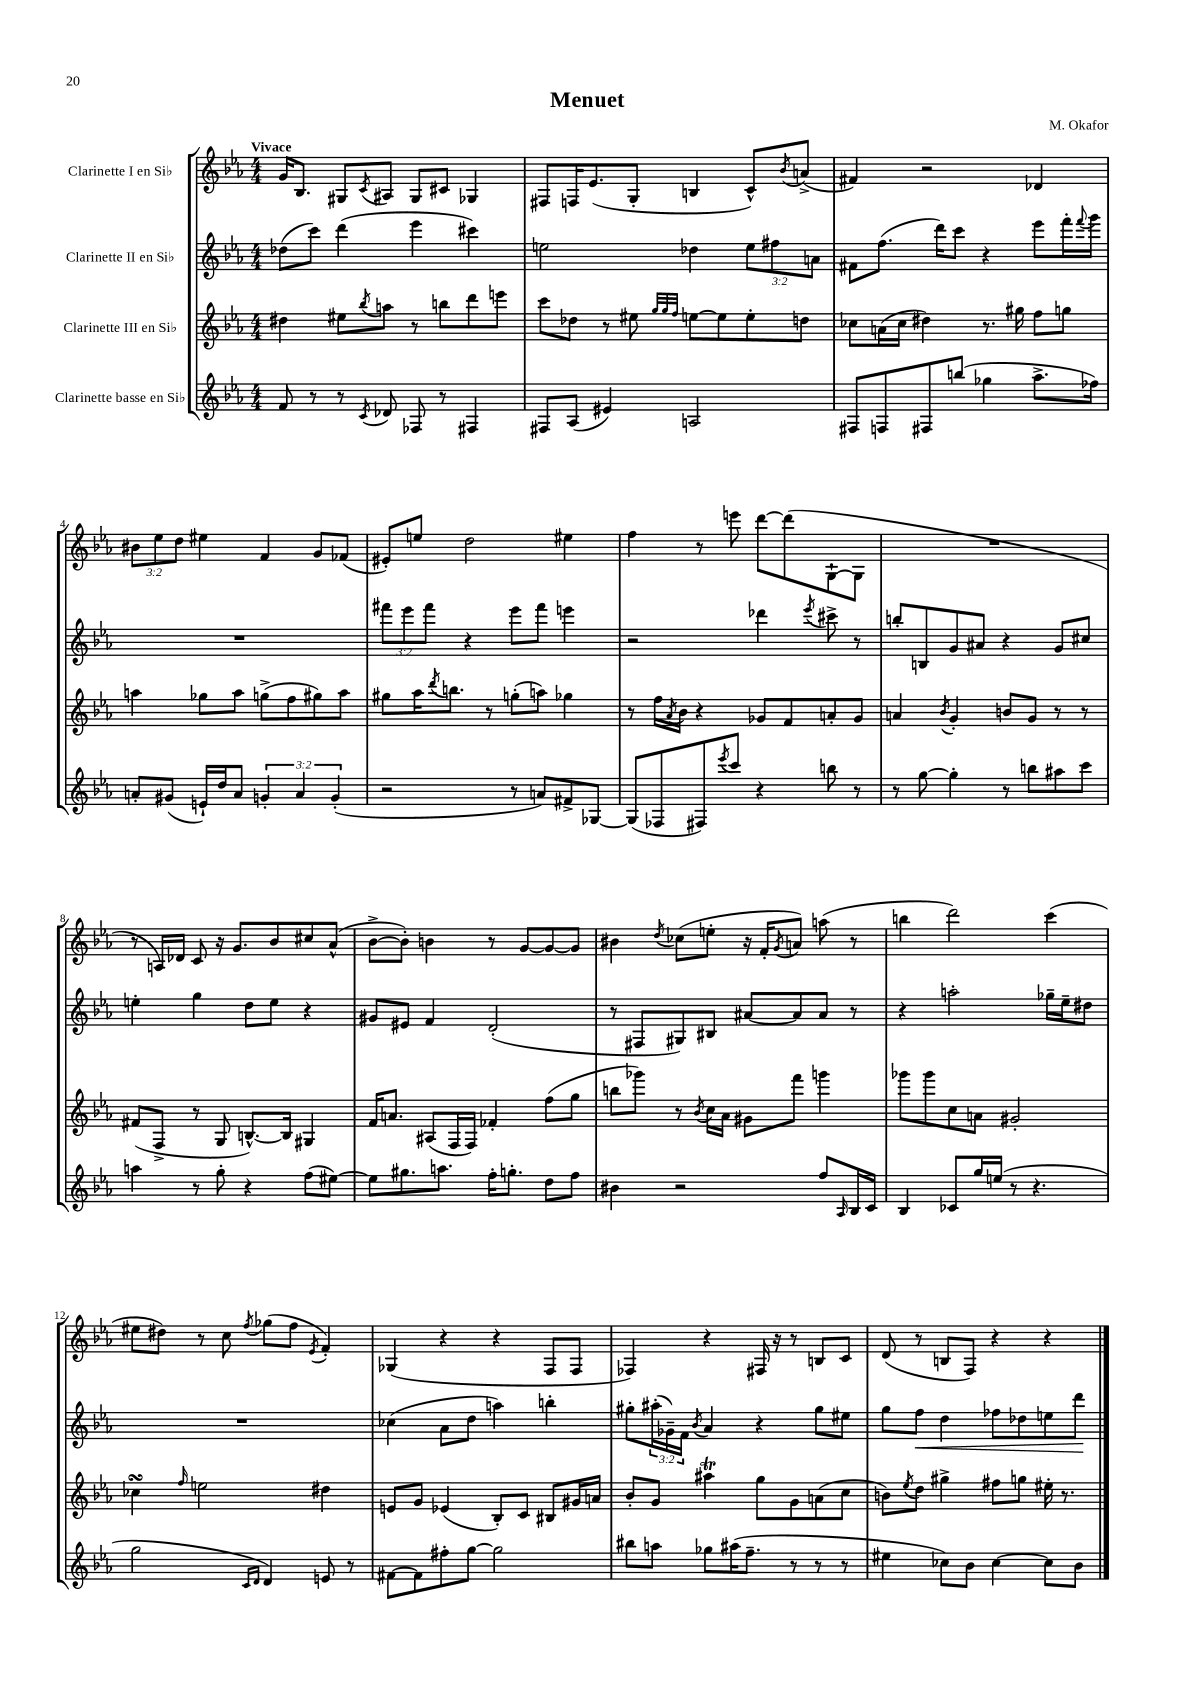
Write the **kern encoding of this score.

**kern	**kern	**kern	**dynam	**kern
*part4	*part3	*part2	*part2	*part1
*staff4	*staff3	*staff2	*staff2	*staff1
*I"Clarinette basse en Si♭	*I"Clarinette III en Si♭	*I"Clarinette II en Si♭	*	*I"Clarinette I en Si♭
*clefG2	*clefG2	*clefG2	*	*clefG2
*k[b-e-a-]	*k[b-e-a-]	*k[b-e-a-]	*	*k[b-e-a-]
*M4/4	*M4/4	*M4/4	*	*M4/4
=1	=1	=1	=1	=1
!	!	!	!	!LO:TX:a:B:t=Vivace
8f/	4dd#X\	(8dd-X\L	.	16g/KL
.	.	.	.	8.B-/J
8r	.	8ccc\J)	.	.
8r	8ee#X\L	(4ddd\	.	8G#X/L
8qc/	8qbb-/	.	.	8qc/
8d-X/	8aan\J	.	.	8A#X/J
8F-X/	8r	4eee-\	.	8G#/L
8r	8bbn\L	.	.	8c#X/J
4F#X/	8ddd\	4ccc#X\)	.	4G-X/
.	8eeen\J	.	.	.
=2	=2	=2	=2	=2
8F#X/L	8ccc\L	2een\	.	8F#X/L
(8A-/J	8dd-X\J	.	.	16Fn/K
.	.	.	.	(8.e-/
4e#X/)	8r	.	.	.
.	8ee#X\	.	.	8G'/J
.	32qqgg/LLL	.	.	.
.	32qqgg/	.	.	.
.	32qqff/JJJ	.	.	.
2An/	[8een\L	4dd-X\	.	4Bn/
.	8ee\]	.	.	.
.	8ee'\	12ee\L	.	8c^^/L)
.	.	12ff#X\	.	.
.	.	.	.	8qb-/
.	8ddn\J	.	.	(8an^/J
.	.	12an\J	.	.
=3	=3	=3	=3	=3
8F#X/L	8cc-X\L	8f#X\L	.	4f#X/)
8Fn/	(16an\L	(8.ff\J	.	.
.	16cc-\JJ	.	.	.
8F#X/	4dd#X\)	.	.	2r
.	.	16ddd\KL)	.	.
(8bbn/J	.	8ccc\J	.	.
4gg-X\	8.r	4r	.	.
.	16gg#X\	.	.	.
8.aa-^\L	8ff\L	8eee-\L	.	4d-X/
.	8ggn\J	16fff'\L	.	.
.	.	8qqfff/	.	.
16ff-X\Jk)	.	16ggg\JJ	.	.
!!LO:LB:g=z
=4	=4	=4	=4	=4
8an'/L	4aan\	1r	.	12b#X\L
.	.	.	.	12ee-\
(8g#X/J	.	.	.	.
.	.	.	.	12dd\J
16en`/LL)	8gg-X\L	.	.	4ee#X\
16dd/J	.	.	.	.
8a/J	8aa\J	.	.	.
6gn'/	(8ggn^\L	.	.	4f/
.	8ff\	.	.	.
6a/	.	.	.	.
.	8gg#X\)	.	.	8g/L
(6g'/	.	.	.	.
.	8aa\J	.	.	(8f-X/J
=5	=5	=5	=5	=5
2r	8gg#X\L	12fff#X\L	.	8e#X'/L)
.	.	12eee-\	.	.
.	16aa-\K	.	.	8een/J
.	.	12fff#\J	.	.
.	8qddd/	.	.	.
.	8.bbn\J	.	.	.
.	.	4r	.	2dd\
.	8r	.	.	.
8r	(8ggn'\L	8eee-\L	.	.
8an/L)	8aan\J)	8fff#\J	.	.
8f#X^/	4gg-X\	4eeen\	.	4ee#X\
[8G-X/J	.	.	.	.
=6	=6	=6	=6	=6
(8G-/L]	8r	2r	.	4ff\
8F-X/	16ff\LL	.	.	.
.	8qa-/	.	.	.
.	16b-\JJ	.	.	.
8F#X/)	4r	.	.	8r
8qeee-/	.	.	.	.
8ccc/J	.	.	.	8eeen\
4r	8g-X/L	4ddd-X\	.	[8ddd\L
.	8f/	.	.	(8ddd\]
.	.	8qeee-/	.	.
8bbn\	8an'/	8ccc#X^\	.	[8G`\
8r	8g-/J	8r	.	8G\J]
=7	=7	=7	=7	=7
8r	4an/	8bbn'/L	.	1r
[8gg\	.	8Bn/	.	.
.	8qb-/	.	.	.
4gg'\]	4g'/	8g/	.	.
.	.	8a#X/J	.	.
8r	8bn/L	4r	.	.
8bbn\L	8g/J	.	.	.
8aa#X\	8r	8g/L	.	.
8ccc\J	8r	8cc#X/J	.	.
!!LO:LB:g=z
=8	=8	=8	=8	=8
4aan\	(8f#X/L	4een'\	.	8r
.	8F^/J	.	.	16An/LL)
.	.	.	.	16d-X/JJ
8r	8r	4gg\	.	8c/
8gg'\	8G/	.	.	16r
.	.	.	.	8.g/L
4r	[8.Bn^^/L)	8dd\L	.	.
.	.	8ee\J	.	8b-/
.	16B/Jk]	.	.	.
(8ff\L	4G#X/	4r	.	8cc#X/
[8ee#X\J)	.	.	.	(8a-^^/J
=9	=9	=9	=9	=9
8ee#\L]	16f/KL	8g#X/L	.	[8b-^\L
.	8.an/J	.	.	.
8.gg#X\	.	8e#X/J	.	8b-'\J])
.	(8A#X/L	4f/	.	4bn\
8.aan\J	.	.	.	.
.	16F/L	.	.	.
.	16F/JJ)	.	.	.
16ff'\KL	4f-X'/	(2d'/	.	8r
8.ggn'\J	.	.	.	.
.	.	.	.	[8g/L
8dd\L	(8ff\L	.	.	8g/_
8ff\J	8gg\J	.	.	8g/J]
=10	=10	=10	=10	=10
4b#X\	8bbn\L	8r	.	4b#X\
.	8ggg-X\J)	8F#X/L	.	.
.	.	.	.	8qdd/
2r	8r	8G#X/)	.	(8cc-X\L
.	8qb-/	.	.	.
.	16cc\LL	8B#X/J	.	8een'\J
.	16a-\JJ	.	.	.
.	8g#X\L	[8a#X/L	.	16r
.	.	.	.	16f'/KL
.	.	.	.	8qg/
.	8fff\J	8a#/]	.	8an/J)
8ff/L	4gggn\	8a#/J	.	(8aan\
16qqA-/	.	.	.	.
16B-/L	.	8r	.	8r
16c/JJ	.	.	.	.
=11	=11	=11	=11	=11
4B-/	8ggg-X\L	4r	.	4bbn\
.	8ggg-\	.	.	.
8c-X/L	8cc\	2aan'\	.	2ddd\)
16gg/L	8an\J	.	.	.
(16een/JJ	.	.	.	.
8r	2g#X'/	.	.	.
4.r	.	.	.	.
.	.	16gg-X~\LL	.	(4ccc\
.	.	16ee-~\J	.	.
.	.	8dd#X\J	.	.
!!LO:LB:g=z
=12	=12	=12	=12	=12
2gg\	4cc-XsSSs\	1r	.	8ee#X\L
.	.	.	.	8dd#X\J)
.	16qqff/	.	.	.
.	2een\	.	.	8r
.	.	.	.	8cc\
16qqc/LL	.	.	.	.
16qqd/JJ	.	.	.	8qff/
4d/)	.	.	.	(8gg-X\L
.	.	.	.	8ff\J
.	.	.	.	8qe-/
8en/	4dd#X\	.	.	4f'/)
8r	.	.	.	.
=13	=13	=13	=13	=13
[8f#X\L	8en/L	(4cc-X\	.	(4G-X/
8f#\]	8g/J	.	.	.
8ff#X'\	(4e-X/	8a-\L	.	4r
[8gg\J	.	8dd\J	.	.
2gg\]	8B-'/L)	4aan\)	.	4r
.	8c/J	.	.	.
.	8B#X/L	4bbn'\	.	8F/L
.	16g#X/L	.	.	8F/J
.	16an/JJ	.	.	.
=14	=14	=14	=14	=14
8bb#X\L	8b-'/L	8gg#X'\L	.	4F-X/)
8aan\J	8g/J	(24aa#X'\L	.	.
.	.	24g-X~\)	.	.
.	.	24f\JJ	.	.
.	.	8qb-/	.	.
8gg-X\L	4aa#Xt\	4a-/	.	4r
(16aa#X\K	.	.	.	.
8.ff~\J	.	.	.	.
.	8gg\L	4r	.	16F#X/
.	.	.	.	16r
8r	8g\	.	.	8r
8r	(8an\	8gg#\L	.	8Bn/L
8r	8cc\J	8ee#X\J	.	8c/J
=15	=15	=15	=15	=15
4ee#X\	8bn\L)	8gg\L	.	(8d/
.	8qee-/	.	.	.
!	!	!	!LO:HP:b	!
.	8dd\J	8ff\J	<	8r
8cc-X\L)	4gg#X^\	4dd\	.	8Bn/L
8b-\J	.	.	.	8F/J)
[4cc-\	8ff#X\L	8ff-X\L	.	4r
.	8ggn\J	8dd-X\	.	.
8cc-\L]	16ee#X'\	8een\	.	4r
.	8.r	.	.	.
8b-\J	.	8ddd\J	.	.
.	.	.	[	.
==	==	==	==	==
*-	*-	*-	*-	*-
